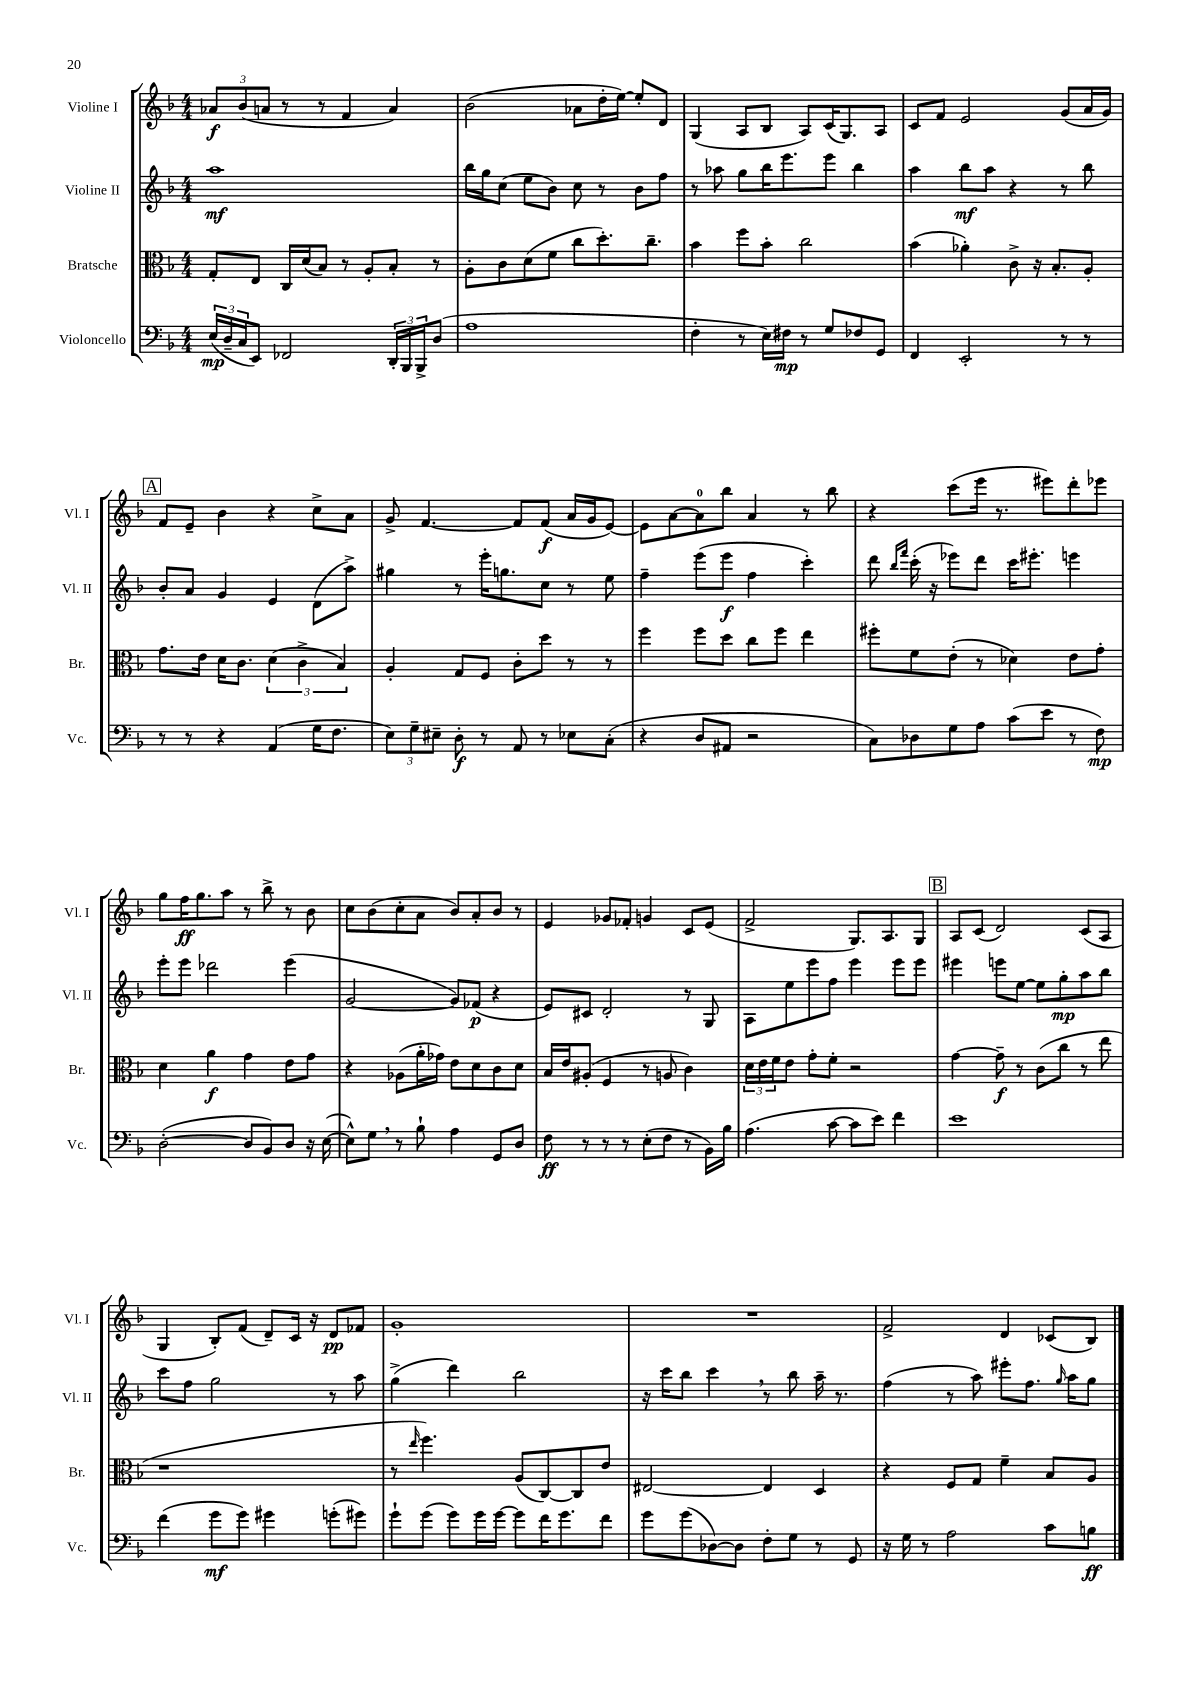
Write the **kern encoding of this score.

**kern	**kern	**kern	**kern
*staff4	*staff3	*staff2	*staff1
*clefF4	*clefC3	*clefG2	*clefG2
*k[b-]	*k[b-]	*k[b-]	*k[b-]
*M4/4	*M4/4	*M4/4	*M4/4
(24E	8G'	1aa	12a-
24D~	.	.	.
24C	.	.	(12b-
8EE)	8E	.	.
.	.	.	12a
2FF-	16C	.	8r
.	(16d	.	.
.	8B-)	.	8r
.	8r	.	4f
.	8A'	.	.
24DD'	8B-'	.	4a)
24BBB-	.	.	.
24BBB-^	.	.	.
(8D	8r	.	.
=	=	=	=
1A	8A'	16bb-	(2b-
.	.	16gg	.
.	8c	(8cc	.
.	(8d	8ee	.
.	8f	8b-)	.
.	8cc	8cc	8a-
.	8.dd')	8r	16dd'
.	.	.	[16ee)
.	.	8b-	8ee']
.	8.cc~	.	.
.	.	8ff	8d
=	=	=	=
4F'	4b-	8r	(4G
.	.	8aa-	.
8r	8ff	8gg	8A
16E)	8b-'	16bb-	8B-
16F#	.	8.eee	.
8r	2cc	.	8A)
8G	.	8eee	(16c
.	.	.	8.G)
8F-	.	4bb-	.
8GG	.	.	8A
=	=	=	=
4FF	(4b-	4aa	8c
.	.	.	8f
2EE'	4a-')	8bb-	2e
.	.	8aa	.
.	8c^	4r	.
.	16r	.	.
.	8.B-'	.	.
8r	.	8r	(8g
8r	8A'	8bb-	16a
.	.	.	16g)
=	=	=	=
8r	8.g	8b-'	8f
8r	.	8a	8e~
.	16e	.	.
4r	16d	4g	4b-
.	8.c	.	.
(4AA	(6d	4e	4r
.	6c^	.	.
16G	.	(8d	8cc^
8.F	.	.	.
.	6B-)	.	.
.	.	8aa^)	8a
=	=	=	=
12E)	4A'	4gg#	8g^
12G~	.	.	.
.	.	.	[4.f
12E#~	.	.	.
8D'	8G	8r	.
8r	8F	16eee'	.
.	.	8.gg	.
8AA	8c'	.	8f]
8r	8dd	8cc	(8f
8E-	8r	8r	16a
.	.	.	16g
(8C'	8r	8ee	[8e)
=	=	=	=
4r	4ff	4ff~	8e]
.	.	.	[8a
8D	8ff	(8eee	8a]
8AA#	8dd	8eee	8bb-
2r	8cc	4ff	4a
.	8ff	.	.
.	4ee	4ccc')	8r
.	.	.	8bb-
=	=	=	=
8C)	8ff#'	8ddd	4r
.	.	16qqbb-	.
.	.	16qqfff	.
8D-	8f	(16ccc'	.
.	.	16r	.
8G	(8e'	8eee-)	(8ccc
8A	8r	8ddd	16eee
.	.	.	8.r
(8c	4d-)	16ccc	.
.	.	8.eee#'	.
8e	.	.	8eee#)
8r	8e	4eee	8ddd'
8F)	8g'	.	8eee-
=	=	=	=
([2D'	4d	8eee'	8gg
.	.	8eee	16ff
.	.	.	8.gg
.	4a	2ddd-	.
.	.	.	8aa
8D]	4g	.	8r
8BB-)	.	.	8bb-^
8D	8e	(4eee	8r
16r	8g	.	8b-
([16E	.	.	.
=	=	=	=
8E^^])	4r	[2g	8cc
8G	.	.	(8b-
8r	(8A-	.	8cc'
8B-`	16a'	.	8a
.	16g-)	.	.
4A	8e	8g])	8b-)
.	8d	(8f-	8a'
8GG	8c	4r	8b-
8D	8d	.	8r
=	=	=	=
8F	16B-	8e)	4e
.	16e	.	.
8r	(8A#'	8c#	.
8r	4F	2d'	8g-
8r	.	.	8f-'
(8E'	8r	.	4g
8F	8A	.	.
8r	4c)	8r	8c
16BB-)	.	8G	(8e
16B-	.	.	.
=	=	=	=
(4.A	24d	8A	2f^
.	24e	.	.
.	24f	.	.
.	8e	8ee	.
.	8g'	8eee	.
[8c	8f'	8ff	.
8c]	2r	4eee	8.G)
8e)	.	.	.
.	.	.	8.A
4f	.	8eee	.
.	.	8eee	8G
=	=	=	=
1e	[4g	4eee#	8A
.	.	.	(8c
.	8g~]	8eee	2d)
.	8r	[8ee	.
.	(8c	8ee]	.
.	8cc	8gg'	.
.	8r	8aa	(8c
.	8ee	8bb-	8A
=	=	=	=
(4f	1r	8ccc	4G
.	.	8ff	.
8g	.	2gg	8B-')
8g)	.	.	(8f
4g#	.	.	8d~)
.	.	.	16c
.	.	.	16r
(8g'	.	8r	8d
8g#)	.	8aa	8f-
=	=	=	=
8g`	8r	(4gg^	1g'
.	16qqee	.	.
(8g	4.ff)	.	.
8g)	.	4ddd)	.
16g	.	.	.
[16g	.	.	.
8g]	(8A	2bb-	.
16f	[8C)	.	.
8.g	.	.	.
.	8C]	.	.
8f	8e	.	.
=	=	=	=
8g	[2E#	16r	1r
.	.	16ccc	.
(8g	.	8bb-	.
[8D-)	.	4ccc	.
8D-]	.	.	.
8F'	4E#]	8r	.
8G	.	8bb-	.
8r	4D	16aa~	.
.	.	8.r	.
8GG	.	.	.
=	=	=	=
16r	4r	(4ff	2f^
16G	.	.	.
8r	.	.	.
2A	8F	8r	.
.	8G	8aa)	.
.	4f~	8eee#'	4d
.	.	8.ff	.
8c	8B-	.	(8c-
.	.	16qqgg	.
.	.	16aa	.
8B	8A	8gg	8B-)
==	==	==	==
*-	*-	*-	*-
